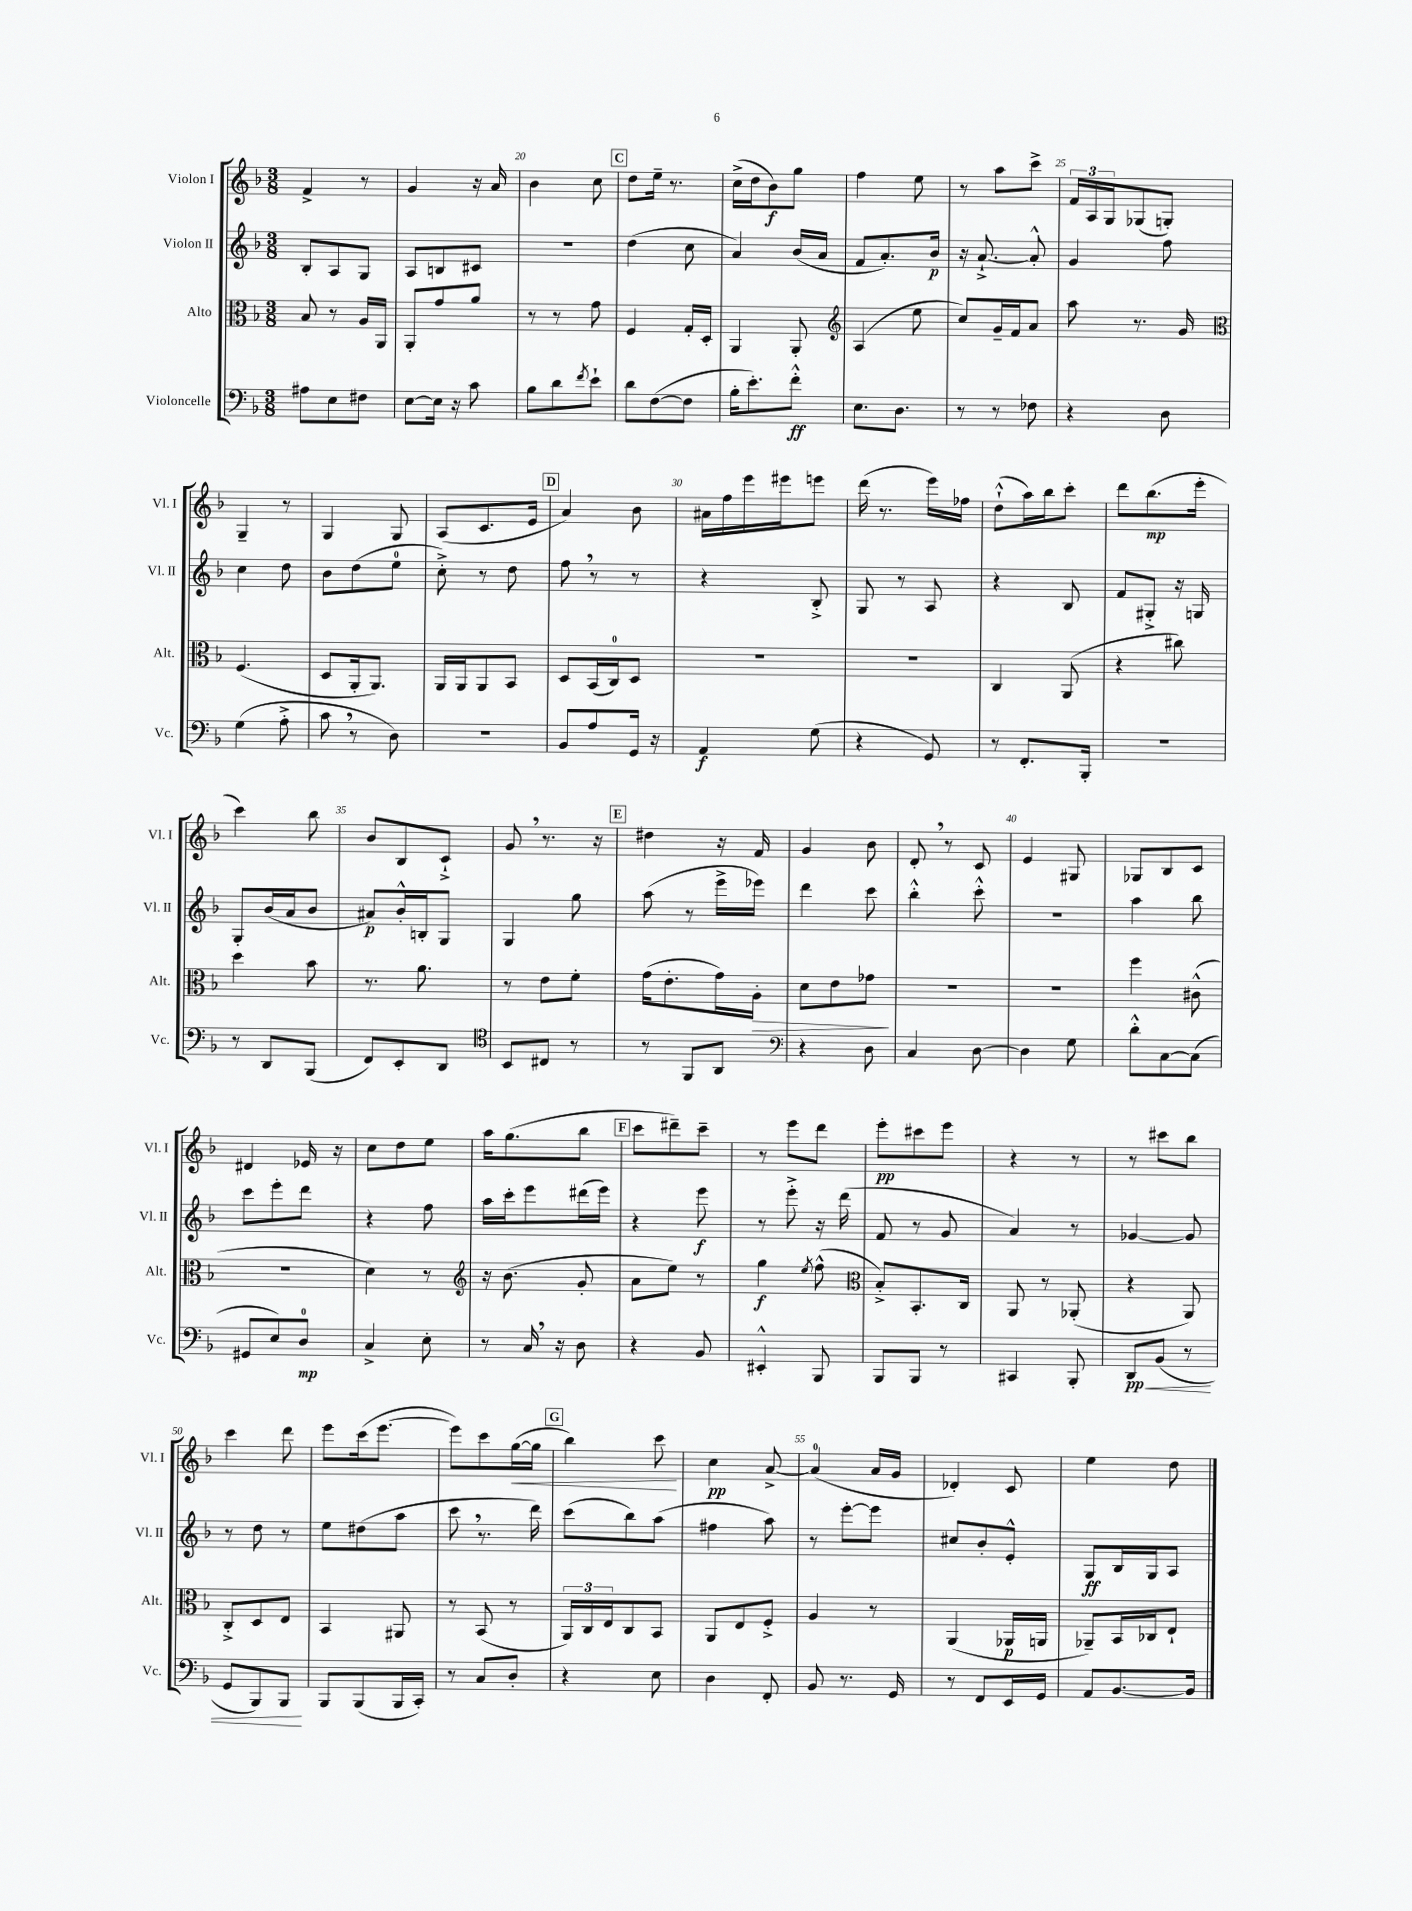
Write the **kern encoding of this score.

**kern	**dynam	**kern	**dynam	**kern	**dynam	**kern	**dynam
*part4	*part4	*part3	*part3	*part2	*part2	*part1	*part1
*staff4	*staff4	*staff3	*staff3	*staff2	*staff2	*staff1	*staff1
*I"Violoncelle	*	*I"Alto	*	*I"Violon II	*	*I"Violon I	*
*I'Vc.	*	*I'Alt.	*	*I'Vl. II	*	*I'Vl. I	*
*clefF4	*	*clefC3	*	*clefG2	*	*clefG2	*
*k[b-]	*	*k[b-]	*	*k[b-]	*	*k[b-]	*
*M3/8	*	*M3/8	*	*M3/8	*	*M3/8	*
=18	=18	=18	=18	=18	=18	=18	=18
8A#X\L	.	8B-/	.	8B-'/L	.	4f^/	.
8E\	.	8r	.	8A/	.	.	.
8F#X\J	.	16A/LL	.	8G/J	.	8r	.
.	.	16AA/JJ	.	.	.	.	.
=19	=19	=19	=19	=19	=19	=19	=19
[8E\L	.	8AA'/L	.	8A/L	.	4g/	.
16E\Jk]	.	8g/	.	8Bn/	.	.	.
16r	.	.	.	.	.	.	.
8c\	.	8a/J	.	8c#X/J	.	16r	.
.	.	.	.	.	.	16a/	.
=20	=20	=20	=20	=20	=20	=20	=20
8B-\L	.	8r	.	4.r	.	4b-\	.
8d\	.	8r	.	.	.	.	.
8qf/	.	.	.	.	.	.	.
8e`\J	.	8g\	.	.	.	8cc\	.
!!LO:REH:place=s1:t=C
=21	=21	=21	=21	=21	=21	=21	=21
8d\L	.	4F/	.	(4dd\	.	8dd\L	.
([8F\	.	.	.	.	.	16ee~\Jk	.
.	.	.	.	.	.	8.r	.
8F\J]	.	16G'/LL	.	8cc\	.	.	.
.	.	16D'/JJ	.	.	.	.	.
=22	=22	=22	=22	=22	=22	=22	=22
16B-'\KL	.	4AA/	.	4a/)	.	(16cc^\LL	.
8.e'\)	.	.	.	.	.	16dd\J	.
.	.	.	.	.	.	8b-\)	f
8f'^^\J	ff	8AA'/	.	(16b-/LL	.	8gg\J	.
.	.	.	.	16a/JJ	.	.	.
=23	=23	=23	=23	=23	=23	=23	=23
*	*	*clefG2	*	*	*	*	*
8.E\L	.	(4A/	.	8f/L	.	4ff\	.
.	.	.	.	8.a'/)	.	.	.
8.D\J	.	.	.	.	.	.	.
.	.	8ee\	.	.	.	8ee\	.
.	.	.	.	16b-/Jk	p	.	.
=24	=24	=24	=24	=24	=24	=24	=24
8r	.	8cc/L)	.	16r	.	8r	.
.	.	.	.	[8.a`^/	.	.	.
8r	.	16g~/L	.	.	.	8aa\L	.
.	.	16f/J	.	.	.	.	.
8F-X\	.	8a/J	.	8a'^^/]	.	8ccc^\J	.
=25	=25	=25	=25	=25	=25	=25	=25
4r	.	8aa\	.	4g/	.	24f/LL	.
.	.	.	.	.	.	24A/	.
.	.	.	.	.	.	24G/J	.
.	.	8.r	.	.	.	(8G-X/	.
8D\	.	.	.	8ff\	.	8Gn'/J)	.
.	.	16g/	.	.	.	.	.
!!LO:LB:g=z
=26	=26	=26	=26	=26	=26	=26	=26
*	*	*clefC3	*	*	*	*	*
(4G\	.	(4.F/	.	4cc\	.	4G~/	.
8A'^\	.	.	.	8dd\	.	8r	.
=27	=27	=27	=27	=27	=27	=27	=27
8c,\	.	8D/L	.	8b-\L	.	4G/	.
8r	.	16AA'/k	.	(8dd\	.	.	.
.	.	8.AA/J)	.	.	.	.	.
8D\)	.	.	.	8ee\J	.	8G/	.
=28	=28	=28	=28	=28	=28	=28	=28
4.r	.	16AA/LL	.	8cc'^\)	.	(8A/L	.
.	.	16AA/J	.	.	.	.	.
.	.	8AA/	.	8r	.	8.c/	.
.	.	8BB-/J	.	8dd\	.	.	.
.	.	.	.	.	.	16e/Jk	.
!!LO:REH:place=s1:t=D
=29	=29	=29	=29	=29	=29	=29	=29
8BB-/L	.	8D/L	.	8ff,\	.	4a/)	.
8A/	.	(16BB-/L	.	8r	.	.	.
.	.	16C/J)	.	.	.	.	.
16GG/Jk	.	8D/J	.	8r	.	8b-\	.
16r	.	.	.	.	.	.	.
=30	=30	=30	=30	=30	=30	=30	=30
4AA/	f	4.r	.	4r	.	16a#X\LL	.
.	.	.	.	.	.	16ff\	.
.	.	.	.	.	.	16eee\	.
.	.	.	.	.	.	16eee#X\J	.
(8G\	.	.	.	8B-'^/	.	8eeen\J	.
=31	=31	=31	=31	=31	=31	=31	=31
4r	.	4.r	.	8G/	.	(16ddd\	.
.	.	.	.	.	.	8.r	.
.	.	.	.	8r	.	.	.
8GG/)	.	.	.	8A/	.	16eee\LL)	.
.	.	.	.	.	.	16ff-X\JJ	.
=32	=32	=32	=32	=32	=32	=32	=32
8r	.	4C/	.	4r	.	(8dd`^^\L	.
8.FF'/L	.	.	.	.	.	16aa\L)	.
.	.	.	.	.	.	16bb-\J	.
.	.	(8AA/	.	8B-/	.	8ccc'\J	.
16BBB-'/Jk	.	.	.	.	.	.	.
=33	=33	=33	=33	=33	=33	=33	=33
4.r	.	4r	.	8f/L	.	8ddd\L	.
.	.	.	.	8G#X'^/J	.	(8.bb-\	mp
.	.	8cc#X\)	.	16r	.	.	.
.	.	.	.	16Gn/	.	16eee'\Jk	.
!!LO:LB:g=z
=34	=34	=34	=34	=34	=34	=34	=34
8r	.	4dd\	.	8G'/L	.	4ccc\)	.
8DD/L	.	.	.	(16b-/L	.	.	.
.	.	.	.	16a/J	.	.	.
(8BBB-/J	.	8b-\	.	8b-/J	.	8bb-\	.
=35	=35	=35	=35	=35	=35	=35	=35
8FF/L)	.	8.r	.	8a#X/L)	p	8b-/L	.
8EE'/	.	.	.	16b-'^^/L	.	8B-/	.
.	.	8.a\	.	16Bn'/J	.	.	.
8DD/J	.	.	.	8G/J	.	8c`^/J	.
=36	=36	=36	=36	=36	=36	=36	=36
*clefC4	*	*	*	*	*	*	*
8BB-/L	.	8r	.	4G/	.	8g,/	.
8C#X/J	.	8e\L	.	.	.	8.r	.
8r	.	8f'\J	.	8gg\	.	.	.
.	.	.	.	.	.	16r	.
!!LO:REH:place=s1:t=E
=37	=37	=37	=37	=37	=37	=37	=37
8r	.	(16g\KL	.	(8aa\	.	4dd#X\	.
.	.	8.e'\	.	.	.	.	.
8FF/L	.	.	.	8r	.	.	.
8AA/J	.	16g\L)	.	16eee^\LL	.	16r	.
!	!	!	!LO:HP:b	!	!	!	!
.	.	16A'\JJ	>	16eee-X\JJ)	.	16f/	.
=38	=38	=38	=38	=38	=38	=38	=38
*clefF4	*	*	*	*	*	*	*
4r	.	8d\L	.	4ddd\	.	4g/	.
.	.	8e\	.	.	.	.	.
8D\	.	8g-X\J	.	8ccc\	.	8b-\	.
.	.	.	]	.	.	.	.
=39	=39	=39	=39	=39	=39	=39	=39
4C/	.	4.r	.	4bb-'^^\	.	8d',/	.
.	.	.	.	.	.	8r	.
[8D\	.	.	.	8ccc'^^\	.	8c/	.
=40	=40	=40	=40	=40	=40	=40	=40
4D\]	.	4.r	.	4.r	.	4e/	.
8G\	.	.	.	.	.	8G#X/	.
=41	=41	=41	=41	=41	=41	=41	=41
8d'^^\L	.	4ff\	.	4aa\	.	8G-X/L	.
[8C\	.	.	.	.	.	8B-/	.
(8C\J]	.	(8c#X^^\	.	8bb-\	.	8c/J	.
!!LO:LB:g=z
=42	=42	=42	=42	=42	=42	=42	=42
8GG#X/L	.	4.r	.	8ccc\L	.	4d#X/	.
8E/)	.	.	.	8eee'\	.	.	.
8D/J	mp	.	.	8ddd\J	.	16e-X/	.
.	.	.	.	.	.	16r	.
=43	=43	=43	=43	=43	=43	=43	=43
4C^/	.	4d\)	.	4r	.	8cc\L	.
.	.	.	.	.	.	8dd\	.
8E'\	.	8r	.	8ff\	.	8ee\J	.
=44	=44	=44	=44	=44	=44	=44	=44
*	*	*clefG2	*	*	*	*	*
8r	.	16r	.	16aa\LL	.	16aa\KL	.
.	.	(8.b-\	.	16ccc'\J	.	(8.gg\	.
16C,/	.	.	.	8eee\	.	.	.
16r	.	.	.	.	.	.	.
8D\	.	8g'/	.	(16ddd#X\L	.	8bb-\J	.
.	.	.	.	16eee\JJ)	.	.	.
!!LO:REH:place=s1:t=F
=45	=45	=45	=45	=45	=45	=45	=45
4r	.	8a\L	.	4r	.	8ccc\L	.
.	.	8ee\J)	.	.	.	8ddd#X~\)	.
8BB-/	.	8r	.	8eee\	f	8ccc~\J	.
=46	=46	=46	=46	=46	=46	=46	=46
4EE#X'^^/	.	4gg\	f	8r	.	8r	.
.	.	.	.	8eee'^\	.	8eee\L	.
.	.	8qee/	.	.	.	.	.
8BBB-/	.	(8ff^^\	.	16r	.	8ddd\J	.
.	.	.	.	(16ddd\	.	.	.
=47	=47	=47	=47	=47	=47	=47	=47
*	*	*clefC3	*	*	*	*	*
8BBB-/L	.	8B-'^/L)	.	8f/	.	8eee'\L	pp
8BBB-/J	.	8.BB-'/	.	8r	.	8ccc#X\	.
8r	.	.	.	8g/	.	8eee\J	.
.	.	16C/Jk	.	.	.	.	.
=48	=48	=48	=48	=48	=48	=48	=48
4CC#X/	.	8AA/	.	4a/)	.	4r	.
.	.	8r	.	.	.	.	.
8BBB-'/	.	(8AA-X'/	.	8r	.	8r	.
=49	=49	=49	=49	=49	=49	=49	=49
!	!LO:HP:b	!	!	!	!	!	!
8DD/L	< pp	4r	.	[4g-X/	.	8r	.
(8BB-/J	.	.	.	.	.	8ccc#X\L	.
8r	.	8AA/)	.	8g-/]	.	8bb-\J	.
!!LO:LB:g=z
=50	=50	=50	=50	=50	=50	=50	=50
8GG/L	.	8C'^/L	.	8r	.	4ccc\	.
8BBB-/)	.	8D/	.	8dd\	.	.	.
8BBB-/J	.	8E/J	.	8r	.	8ddd\	.
.	[	.	.	.	.	.	.
=51	=51	=51	=51	=51	=51	=51	=51
8BBB-/L	.	4BB-/	.	8ee\L	.	8eee\L	.
(8BBB-/	.	.	.	(8dd#X\	.	(16ccc\k	.
.	.	.	.	.	.	[8.eee\J	.
16BBB-/L	.	8AA#X/	.	8aa\J	.	.	.
16CC'/JJ)	.	.	.	.	.	.	.
=52	=52	=52	=52	=52	=52	=52	=52
8r	.	8r	.	8ccc,\	.	8eee\L])	.
8C/L	.	(8BB-/	.	8.r	.	8ccc\	.
!	!	!	!	!	!	!	!LO:HP:b
8D'/J	.	8r	.	.	.	([16gg\L	<
.	.	.	.	16ddd\)	.	16gg\JJ]	.
!!LO:REH:place=s1:t=G
=53	=53	=53	=53	=53	=53	=53	=53
4r	.	24AA/LL)	.	(8ccc\L	.	4bb-\)	.
.	.	24C/	.	.	.	.	.
.	.	24E/J	.	.	.	.	.
.	.	8C/	.	8bb-\)	.	.	.
8E\	.	8BB-/J	.	(8aa\J	.	8ccc\	.
.	.	.	.	.	.	.	[
=54	=54	=54	=54	=54	=54	=54	=54
4D\	.	8AA/L	.	4ff#X\	.	4cc\	pp
.	.	8E/	.	.	.	.	.
8FF'/	.	8F'^/J	.	8aa\)	.	[8a^/	.
=55	=55	=55	=55	=55	=55	=55	=55
8BB-/	.	4A/	.	8r	.	(4a/]	.
8.r	.	.	.	[8eee'\L	.	.	.
.	.	8r	.	8eee\J]	.	16a/LL	.
16GG/	.	.	.	.	.	16g/JJ	.
=56	=56	=56	=56	=56	=56	=56	=56
8r	.	(4AA/	.	8cc#X/L	.	4d-X'/)	.
8FF/L	.	.	.	8b-'/	.	.	.
16EE/L	.	16AA-X/LL	p	8e'^^/J	.	8c/	.
16GG/JJ	.	16AAn/JJ	.	.	.	.	.
=57	=57	=57	=57	=57	=57	=57	=57
8AA/L	.	8AA-X~/L)	.	8G/L	ff	4ee\	.
[8.BB-/	.	16BB-/L	.	16B-/L	.	.	.
.	.	16C-X/J	.	16G/J	.	.	.
.	.	8E`/J	.	8A/J	.	8dd\	.
16BB-/Jk]	.	.	.	.	.	.	.
==	==	==	==	==	==	==	==
*-	*-	*-	*-	*-	*-	*-	*-
